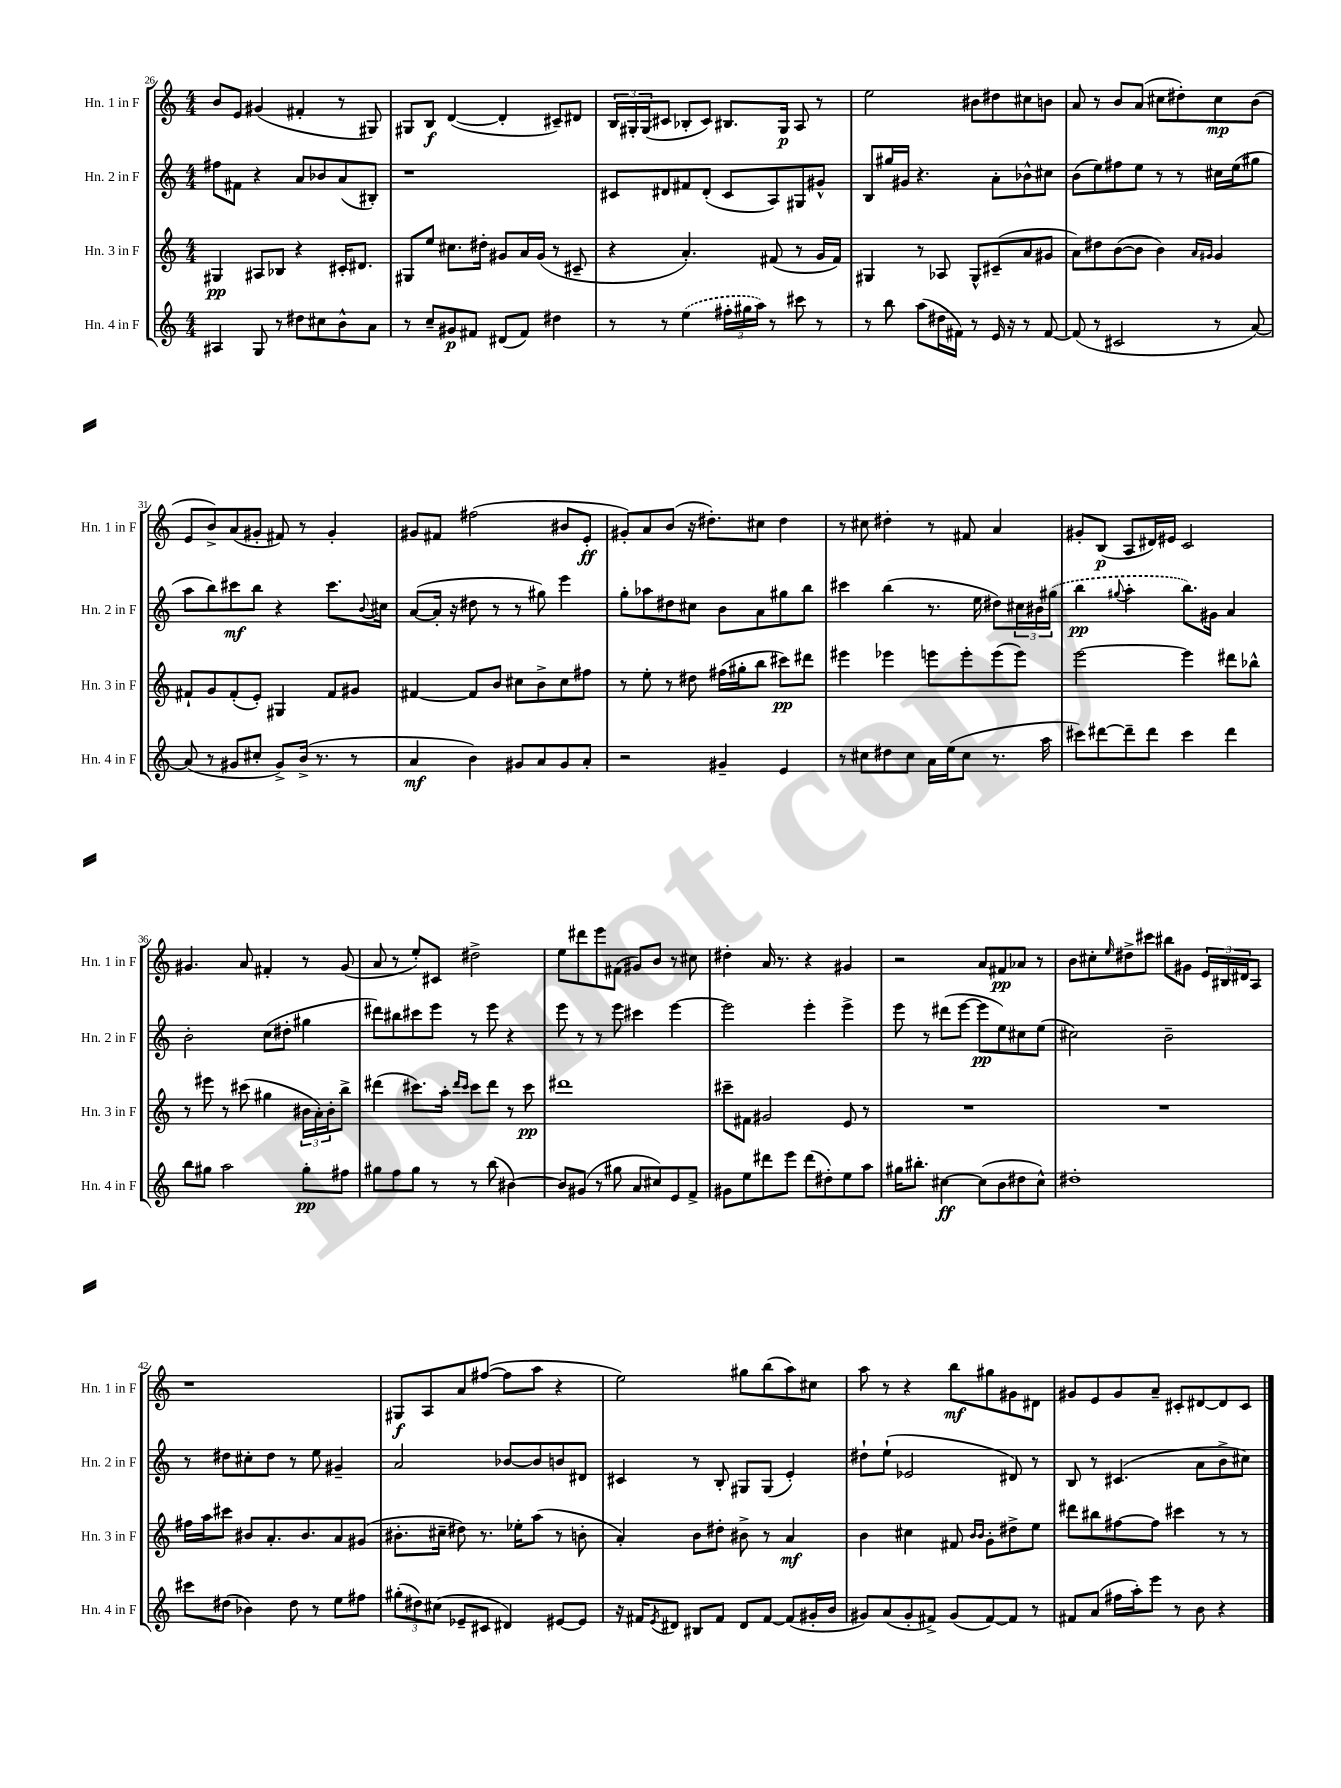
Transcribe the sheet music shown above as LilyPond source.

<<
\new StaffGroup <<
\new Staff = "s0" \with { instrumentName = "Hn. 1 in F" shortInstrumentName = "Hn. 1 in F" } {
    \clef treble \key c \major \numericTimeSignature \time 4/4
    b'8 e'8 gis'4( fis'4-. r8 gis8) |
    gis8 b8\f d'4~( d'4-. cis'8--) dis'8 |
    \tuplet 3/2 { b16 gis16-. gis16( } cis'8 bes8-. cis'8) bis8. gis16\p a8 r8 |
    e''2 bis'8 dis''8 cis''8 b'8 |
    a'8 r8 b'8 a'8( cis''8 dis''8-.) cis''8\mp b'8( |
    e'8 b'8->) a'8( gis'8-. fis'8) r8 gis'4-. |
    gis'8 fis'8 fis''2( bis'8 e'8-.\ff |
    gis'8-.) a'8 b'8( r16 dis''8.-.) cis''8 dis''4 |
    r8 cis''8 dis''4-. r8 fis'8 a'4 |
    gis'8-. b8\p( a8 dis'16) eis'16 c'2 |
    gis'4. a'8 fis'4-. r8 gis'8( |
    a'8 r8 e''8-.) cis'8 dis''2-> |
    e''8 dis'''8 e'''8 fis'8( gis'8) b'8 r8 cis''8 |
    dis''4-. a'16 r8. r4 gis'4 |
    r2 a'8 fis'8\pp aes'8 r8 |
    b'8 cis''8-. \grace { e''16 } dis''8-> cis'''8 bis''8 gis'8 \tuplet 3/2 { e'16 bis16 dis'16 } a8 |
    r1 |
    gis8\f a8 a'8 fis''8~( fis''8 a''8 r4 |
    e''2) gis''8 b''8( a''8) cis''8 |
    a''8 r8 r4 b''8\mf gis''8 gis'8 dis'8 |
    gis'8 e'8 gis'8 a'8-- cis'8-. dis'8~ dis'8 cis'8 \bar "|." |
}
\new Staff = "s1" \with { instrumentName = "Hn. 2 in F" shortInstrumentName = "Hn. 2 in F" } {
    \clef treble \key c \major \numericTimeSignature \time 4/4
    fis''8 fis'8 r4 a'8 bes'8 a'8( bis8-.) |
    r1 |
    cis'8 dis'8 fis'8 dis'8-.( cis'8 a8) gis8 gis'8-^ |
    b8 gis''16 gis'16 r4. a'8-. bes'8-^ cis''8 |
    b'8( e''8) fis''8 e''8 r8 r8 cis''16 e''16( gis''8 |
    a''8 b''8) cis'''8\mf b''8 r4 cis'''8. \appoggiatura { b'8 } cis''16 |
    a'8~( a'16-. r16 dis''8 r8 r8 gis''8) e'''4 |
    g''8-. aes''8 dis''8 cis''8 b'8 a'8 gis''8 b''8 |
    cis'''4 b''4( r8. e''16 dis''8) \tuplet 3/2 { cis''16 bis'16 \once \slurDashed gis''16( } |
    b''4\pp \appoggiatura { gis''8 } a''4-. b''8.) gis'16 a'4 |
    b'2-. c''8( dis''8-. gis''4 |
    dis'''8) bis''8 cis'''8 e'''8 r8 e'''8 r4 |
    e'''8 r8 r8 e'''8 cis'''4 e'''4~ |
    e'''2 e'''4-. e'''4-> |
    e'''8 r8 dis'''8( e'''8~ e'''8\pp e''8) cis''8 e''8( |
    cis''2) b'2-- |
    r8 dis''8 cis''8-. dis''8 r8 e''8 gis'4-- |
    a'2 bes'8~ bes'8 b'8 dis'8 |
    cis'4 r8 b8-. gis8 gis8( e'4-.) |
    dis''8-! e''8-!( ees'2 dis'8) r8 |
    b8 r8 cis'4.( a'8 b'8-> cis''8) \bar "|." |
}
\new Staff = "s2" \with { instrumentName = "Hn. 3 in F" shortInstrumentName = "Hn. 3 in F" } {
    \clef treble \key c \major \numericTimeSignature \time 4/4
    gis4\pp ais8 bes8 r4 cis'16-. dis'8. |
    gis8 e''8 cis''8. dis''16-. gis'8 a'16 gis'16( r8 cis'8-- |
    r4 a'4.-.) fis'8( r8 g'16 fis'16) |
    gis4 r8 aes8 gis8-^ cis'8--( a'8 gis'8 |
    a'8) dis''8 b'8~( b'8 b'4) \grace { a'16 gis'16 } gis'4 |
    fis'8-! g'8 fis'8-.( e'8-.) gis4 fis'8 gis'8 |
    fis'4~ fis'8 b'8 cis''8 b'8-> cis''8 fis''8 |
    r8 e''8-. r8 dis''8 fis''16( gis''16-. b''8 cis'''8\pp) dis'''8 |
    eis'''4 ees'''4 e'''8 e'''8-. e'''8( e'''8) |
    e'''2~ e'''4 dis'''8 bes''8-^ |
    r8 eis'''8 r8 cis'''8( gis''4 \tuplet 3/2 { bis'16 a'16-.) bis'16-. } b''8-> |
    dis'''4( cis'''8.) a''16-. \grace { dis'''16 cis'''16 } cis'''8 dis'''8 r8 cis'''8\pp |
    dis'''1 |
    cis'''8-- fis'8 gis'2 e'8 r8 |
    R1 |
    R1 |
    fis''16 a''16 cis'''8 bis'8 a'8.-. bis'8. a'8 gis'8( |
    bis'8.-. cis''16-- dis''8) r8. ees''16-. a''8( r8 b'8-. |
    a'4-.) b'8 dis''8-. bis'8-> r8 a'4\mf |
    b'4 cis''4 fis'8 \grace { b'16 b'16 } g'8-. dis''8-> e''8 |
    dis'''8 bis''8 fis''8~ fis''8 cis'''4 r8 r8 \bar "|." |
}
\new Staff = "s3" \with { instrumentName = "Hn. 4 in F" shortInstrumentName = "Hn. 4 in F" } {
    \clef treble \key c \major \numericTimeSignature \time 4/4
    ais4 g8 r8 dis''8 cis''8 b'8-^ a'8 |
    r8 c''8-- gis'8\p fis'8 dis'8( fis'8) dis''4 |
    r8 r8 \once \slurDashed e''4( \tuplet 3/2 { fis''16-. gis''16 a''16) } r8 cis'''8 r8 |
    r8 b''8 a''8( dis''16 fis'16) r8 e'16 r16 r8 fis'8~ |
    fis'8( r8 cis'2 r8 a'8~) |
    a'8( r8 gis'8 cis''8-. gis'8->) b'16->( r8. r8 |
    a'4\mf b'4) gis'8 a'8 gis'8 a'8-. |
    r2 gis'4-- e'4 |
    r8 cis''8 dis''8 cis''8 a'16 e''16( cis''8 r8. a''16 |
    cis'''8) dis'''8~ dis'''8-- dis'''8 cis'''4 dis'''4 |
    b''8 gis''8 a''2 gis''8-.\pp fis''8 |
    gis''8 f''8 gis''8 r8 r8 b''8( bis'4~) |
    bis'8 gis'8( r8 gis''8 a'8 cis''8) e'8 f'8-> |
    gis'8 e''8 dis'''8 e'''8 dis'''8( dis''8-.) e''8 a''8 |
    gis''16 bis''8.-. cis''4~\ff cis''8( b'8 dis''8 cis''8-^) |
    dis''1-. |
    cis'''8 dis''8( bes'4) dis''8 r8 e''8 fis''8 |
    \tuplet 3/2 { gis''8-.( dis''8) cis''8( } ees'8-- cis'8 dis'4) eis'8~ eis'8 |
    r16 fis'16 \acciaccatura { e'8 } dis'8 bis8 fis'8 dis'8 fis'8~ fis'8( gis'16-. b'16 |
    gis'8) a'8( gis'8-. fis'8->) gis'8( fis'8~) fis'8 r8 |
    fis'8 a'8( fis''16 a''16-.) e'''8 r8 b'8 r4 \bar "|." |
}
>>
>>
\layout { \context { \Score currentBarNumber = #26 } }
